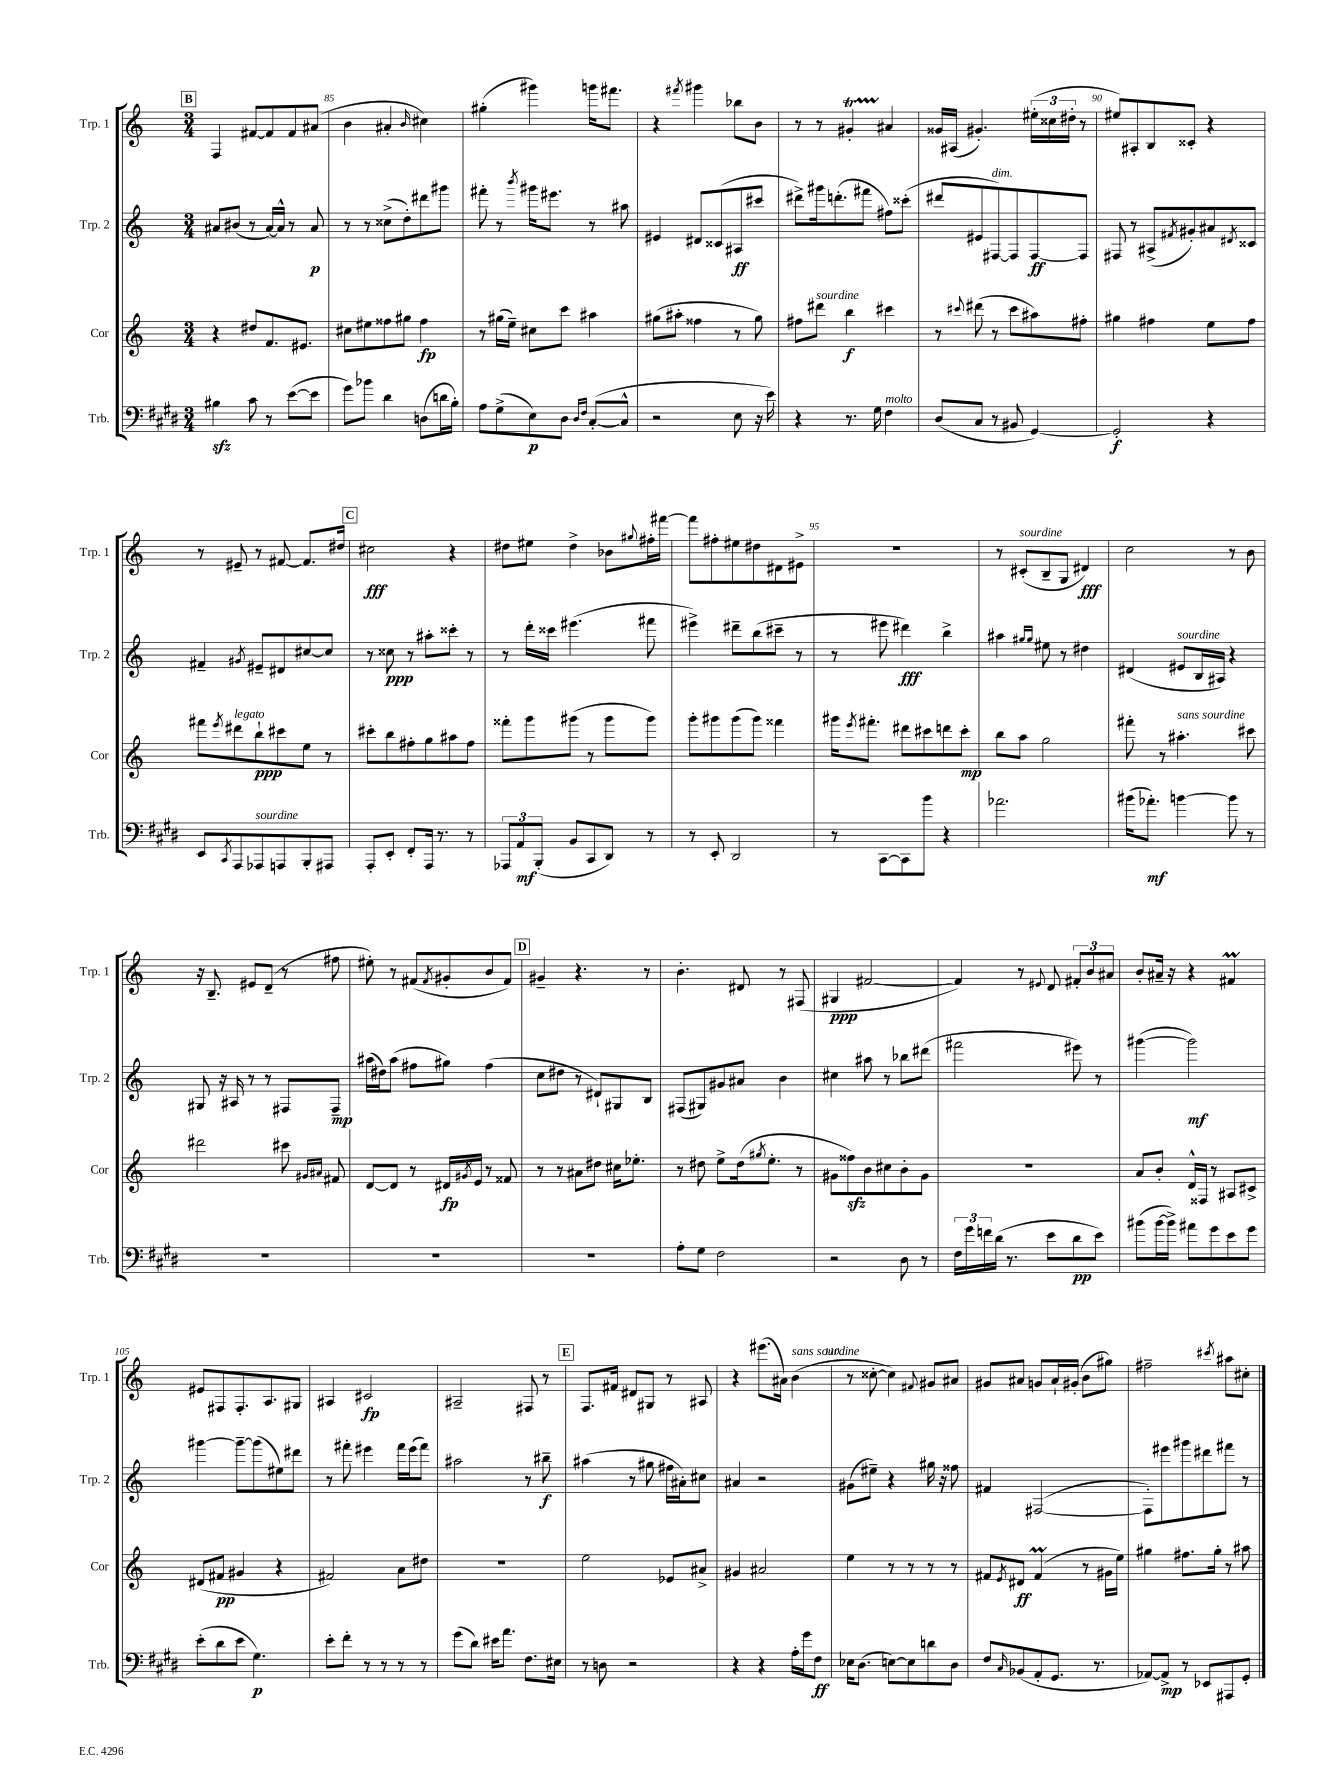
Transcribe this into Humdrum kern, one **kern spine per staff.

**kern	**kern	**kern	**kern
*staff4	*staff3	*staff2	*staff1
*clefF4	*clefG2	*clefG2	*clefG2
*k[f#c#g#d#]	*k[]	*k[]	*k[]
*M3/4	*M3/4	*M3/4	*M3/4
4B#	4r	8a#	4F
.	.	(8b#	.
8c#	8dd#	8r	[8f#
8r	8.f	[16a#)	8f#]
.	.	16a#^^]	.
([8e	.	8r	8f#
.	8.e#	.	.
8e]	.	8a#	(8a#
=	=	=	=
8g#)	8cc#	8r	4b
8b-	8ee#	8r	.
4d#	8ff##	(8cc##^	4a#'
.	8gg#	8dd')	.
.	.	.	16qqb
(8D	4ff##	8ddd#	4cc#)
16d	.	8ggg#	.
16B')	.	.	.
=	=	=	=
8A	8r	8fff#'	(4gg#'
(8G#^	(16gg#	8r	.
.	16ee~)	.	.
.	.	8qbbb	.
8E)	8cc#	16ggg#	4ggg#)
.	.	8.eee#	.
8D#	8ccc	.	.
16qqD#	.	.	.
16qqF#	.	.	.
([8C#'	4aa#	8r	16ggg
.	.	.	8.fff#
8C#^^]	.	8aa#	.
=	=	=	=
2r	(8gg#	4e#	4r
.	8aa#'	.	.
.	.	.	8qfff#
.	4ff##	8d#	4ggg#
.	.	(8c##	.
8E	8r	8A#	8bb-
16r	8gg#)	8ccc#	8b
16e)	.	.	.
=	=	=	=
4r	8ff#	8ddd#^)	8r
.	8ddd#	16ggg#	8r
.	.	(8.ddd'	.
8.r	4bb	.	4g#'
.	.	8fff#	.
16G#	.	.	.
4F#	4ccc#	8ff#)	4a#
.	.	(8ccc##'	.
=	=	=	=
(8D#	8r	8ddd#	16g##
.	.	.	(16A#
.	8qqccc#	.	.
8C#	(8ddd#	8e#	4.g#')
8r	8r	[8F#)	.
8BB#	8ccc#	8F#]	.
[4GG#)	8aa#)	[8F#	(24ee#'
.	.	.	24cc##
.	.	.	24dd#'
.	8ff#'	8F#]	8r
=	=	=	=
2GG#']	4gg#	8F#	8ee#)
.	.	8r	8A#'
.	4ff#	(8A#^	8B
.	.	8qf#	.
.	.	8g#')	8c##'
4r	8ee	8a#	4r
.	.	8qd#	.
.	8ff#	8c##	.
=	=	=	=
8EE	8fff#	4f#~	8r
8qCC#	8qeee	.	.
8AAA	8ddd#	.	8e#~
.	.	8qg#	.
8AAA-	8bb`	8e#~	8r
8AAA	8ccc#	8d#	[8f#
8BBB'	8ee	[8cc#	8.f#]
8AAA#	8r	8cc#]	.
.	.	.	16dd#
=	=	=	=
8AAA'	8ccc#'	8r	2cc#
8EE'	8bb	8cc##	.
8FF#'	8ff#'	8r	.
16AAA	8gg	8aa#'	.
8.r	.	.	.
.	8aa#	8ccc##'	4r
8r	8ff#	8r	.
=	=	=	=
12AAA-	8fff##'	8r	8dd#
12AA	.	.	.
.	8ggg	16ddd'	8ee#
(12BBB'	.	.	.
.	.	16ccc##	.
8BB	(8ggg#	(4.eee#	4dd#^
8CC#	8r	.	.
8DD#)	8ggg#	.	8b-
.	.	.	8qqgg#
8r	8ggg#)	8fff#	16ff#'
.	.	.	[16fff#
=	=	=	=
8r	8ggg'	4eee#^)	8fff#]
8EE'	8ggg#	.	8ff#'
2DD#	(8ggg#	8ddd#~	8ee#
.	8ggg#)	(8bb	8dd#
.	4fff##	8ccc#~	8d#
.	.	8r	8e#^
=	=	=	=
8r	16ggg#	8r	2.r
.	8qeee	.	.
.	8.fff#'	.	.
[8CC#	.	8eee#	.
8CC#]	8ddd#	4ddd#)	.
8b	8ccc#	.	.
4r	8ddd	4bb^	.
.	8ccc#'	.	.
=	=	=	=
2.a-	8bb	4aa#	8r
.	8aa	.	(8c#'
.	.	16qqgg#	.
.	.	16qqgg#	.
.	2gg	8ee#	8B~
.	.	8r	8G
.	.	4dd#	4d#)
=	=	=	=
(16b#	8fff#'	(4d#	2cc
8.a-')	.	.	.
.	8r	.	.
[4b	4.aa#'	8e#	.
.	.	16B	.
.	.	16A#)	.
8b]	.	4r	8r
8r	8ccc#	.	8b
=	=	=	=
2.r	2ddd#	8G#	16r
.	.	.	8.B~
.	.	16r	.
.	.	16A#	.
.	.	8r	8e#
.	.	8r	(8d~
.	8ccc#	8F#	8r
.	16qqg#	.	.
.	16qqa#	.	.
.	8f#	8F#~	8ff#
=	=	=	=
2.r	[8d	(16aa#	8ee#')
.	.	16dd#)	.
.	8d]	(8aa#	8r
.	8r	8ff#	(8f#
.	.	.	8qf#
.	16d#	8gg#)	8g#'
.	8qg#	.	.
.	16e	.	.
.	8r	(4ff#	8b
.	8f##	.	8f#)
=	=	=	=
2.r	8r	8cc	4g#~
.	8r	8dd#	.
.	8a#	8r	4.r
.	8dd#	8d#`)	.
.	16cc#	8G#	.
.	8.ee-'	.	.
.	.	8B	8r
=	=	=	=
8A'	8r	(8F#	4.b'
8G#	8dd#	8G#)	.
2F#	8ee^	8g#	.
.	(16dd#	8a#	8d#
.	8qgg#	.	.
.	8.ee'	.	.
.	.	4b	8r
.	8r	.	(8F#
=	=	=	=
2r	8g#	4cc#	4G#
.	8ff##)	.	.
.	8b	8aa#	[2f#
.	8cc#	8r	.
8D#	8b'	8bb-	.
8r	8g#	(8ddd#	.
=	=	=	=
24F#	2.r	2fff#	4f#])
24g#	.	.	.
24f	.	.	.
(16d#	.	.	.
8.r	.	.	.
.	.	.	8r
.	.	.	8qqe#
8e	.	.	8d
8d#	.	8eee#)	12f#'
.	.	.	12b
8e)	.	8r	.
.	.	.	12a#
=	=	=	=
(8b#	8a	([4ggg#	8b'
[16b#	8b'	.	16a#~
16b#^])	.	.	16r
8a#	16d^^	2ggg#])	4r
.	16F##	.	.
8g#	8r	.	.
8e	8A#	.	4f#
8g#	8c#^	.	.
=	=	=	=
(8e'	(8d#	[4ggg#	8e#
8d#	8f#	.	8F#
8e	4g#	8ggg#~_	8.F#'
4.G#)	.	(8ggg#]	.
.	.	.	8.A
.	4r	8ee#)	.
.	.	8ddd#	8G#
=	=	=	=
8e'	2f#)	8r	4A#
8f#'	.	8fff#'	.
8r	.	4eee#	2c#
8r	.	.	.
8r	8a	16fff#	.
.	.	(16eee#	.
8r	8dd#	8fff#)	.
=	=	=	=
(8g#	2.r	2aa#	2A#~
8d#)	.	.	.
16e#	.	.	.
8.a	.	.	.
8.F#	.	8r	8F#
.	.	8bb#~	8r
16E#	.	.	.
=	=	=	=
8r	2ee	(4aa#	8.F
8D	.	.	.
.	.	.	16f#
2r	.	8r	8d#
.	.	8gg#	8G#
.	8e-	16ff#	8r
.	.	16a#')	.
.	8a#^	8cc#	8A#
=	=	=	=
4r	4g#	4a#	4r
4r	2a#	2r	(8.eee#
.	.	.	16a#)
16A'	.	.	(4b
16g#	.	.	.
8F#	.	.	.
=	=	=	=
16E-	4ee	(8g#	8r
(8.D#	.	.	.
.	.	8ee#~)	[8cc##'
[8E)	8r	4r	4cc##])
8E]	8r	.	.
.	.	.	8qqf#
8d	8r	16gg#	8g#
.	.	16r	.
8D#	8r	8ff##	8a#
=	=	=	=
8F#	8f#	4f#	8g#
16qqC#	8qe	.	.
(8BB-	8d#	.	8a#
8AA'	(4f#	([2F#	8g
8.GG#	.	.	16a#`
.	.	.	(16g#'
.	8r	.	8b
8.r	.	.	.
.	16g#	.	8gg#)
.	16ee)	.	.
=	=	=	=
[8AA-)	4gg#	8F#'])	2ff#~
8AA-^]	.	8eee#	.
8r	8.ff#	8ggg#	.
8EE-	.	8ddd#	.
.	16gg#'	.	.
.	.	.	8qccc#
8AAA#	8r	8fff#	8aa#
8GG#'	8aa#	8r	8cc#'
==	==	==	==
*-	*-	*-	*-
